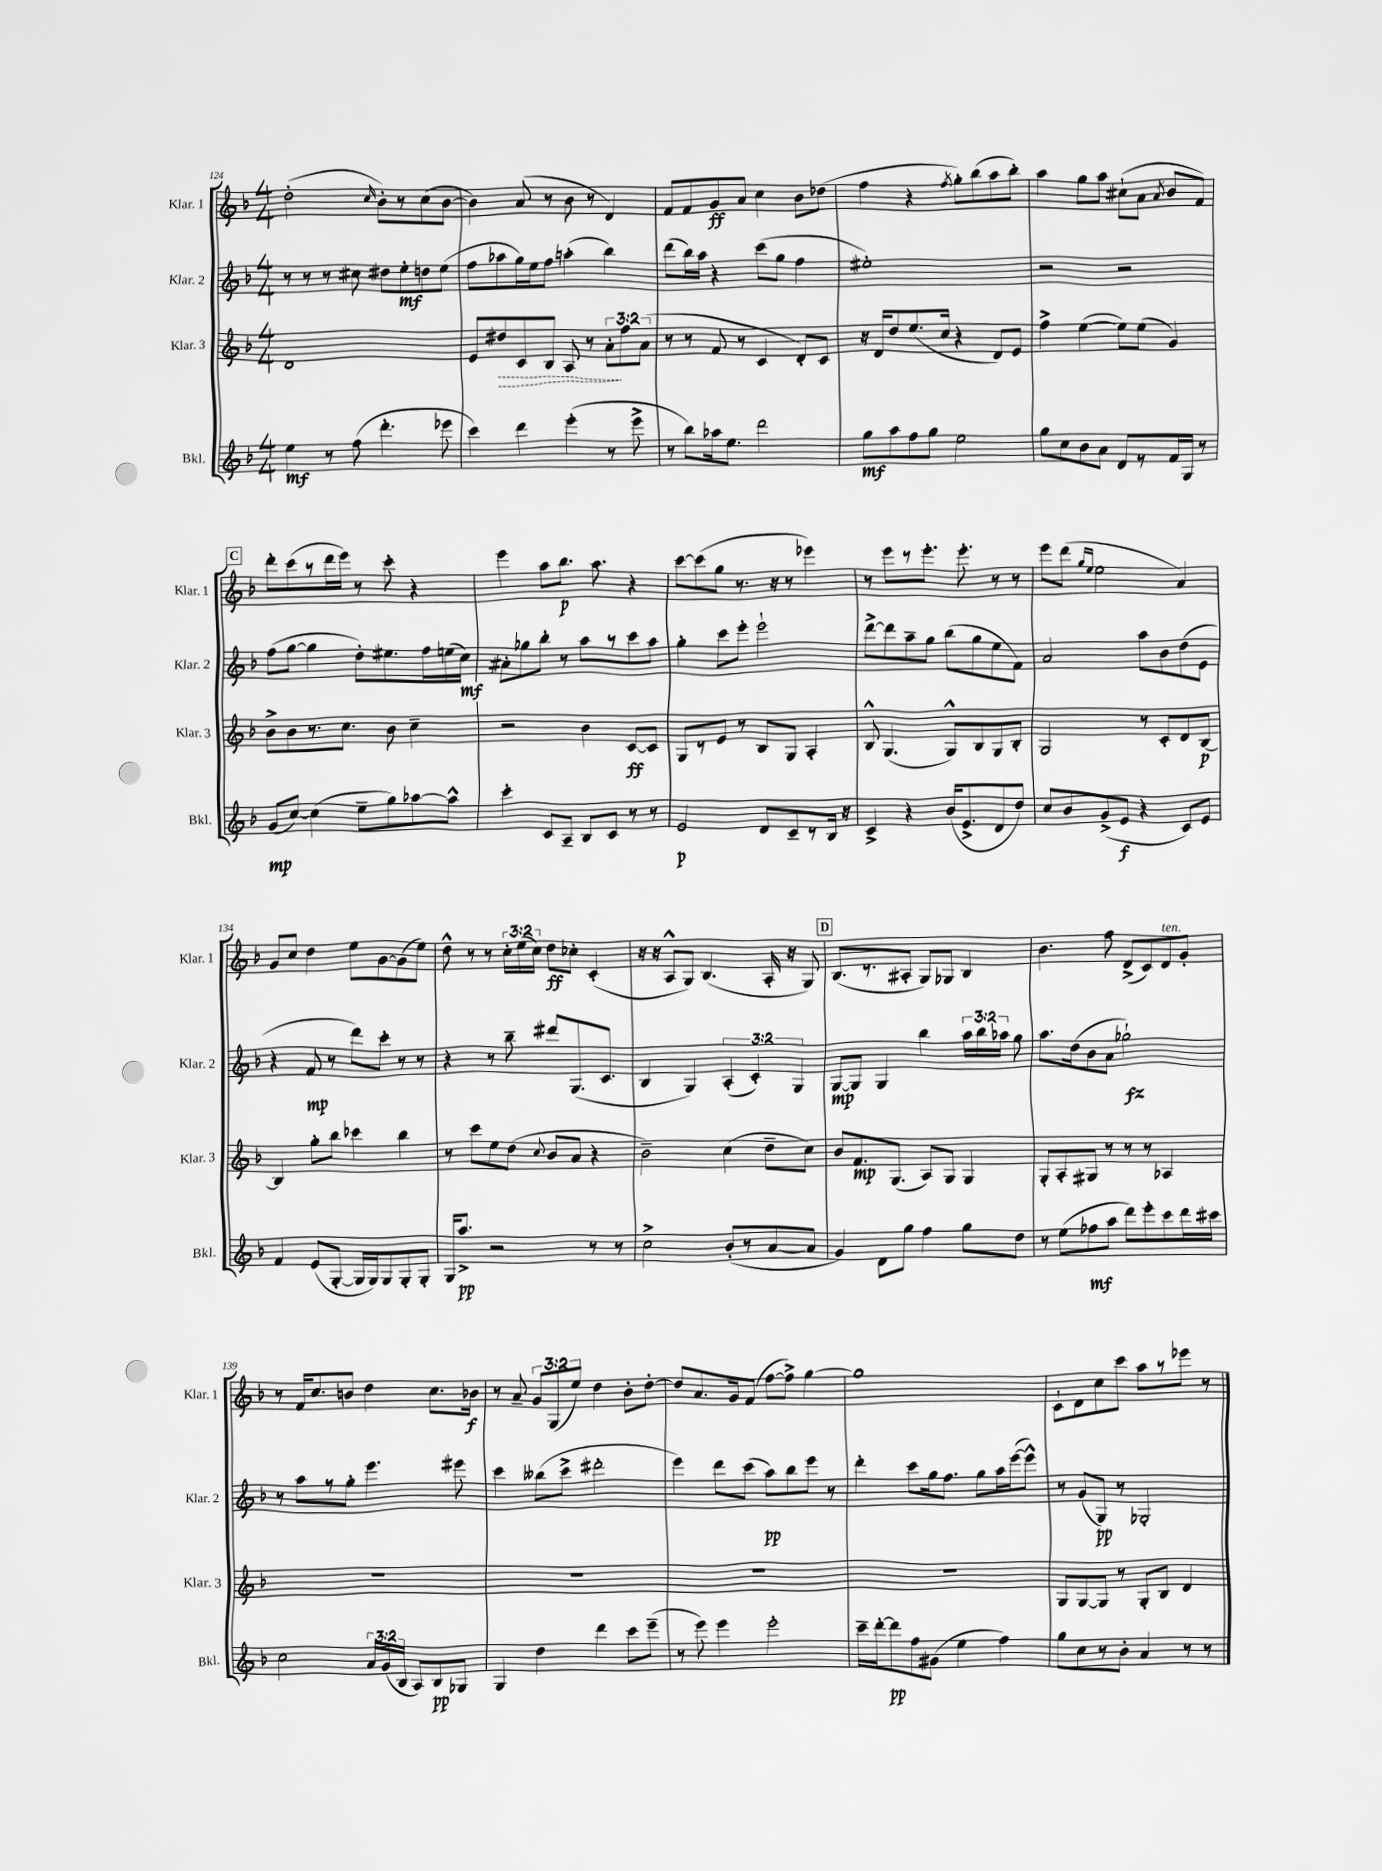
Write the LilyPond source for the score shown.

<<
\new StaffGroup <<
\new Staff = "s0" \with { instrumentName = "Klar. 1" shortInstrumentName = "Klar. 1" } {
    \clef treble \key f \major \numericTimeSignature \time 4/4 \override Staff.TupletNumber.text = #tuplet-number::calc-fraction-text
    \autoBeamOff d''2-.( \grace { c''16 } bes'8[-.) r8 c''8( bes'8]~ |
    bes'4) a'8( r8 bes'8 r8 d'4) |
    f'8[ f'8 g'8\ff a'8] c''4 bes'8[ des''8]( |
    f''4 r4 \acciaccatura { f''8 } g''8[-.) bes''8( a''8 bes''8]-.) |
    a''4 g''8[ a''8] cis''8[-!( a'8] \acciaccatura { a'8 } bes'8[ f'8]) |
    \mark \markup { \box "C" } d'''8[-. c'''8( r8 d'''16 e'''16]) r8 c'''8-. r4 |
    e'''4 a''8[ bes''8.]\p a''8. r4 |
    c'''8[~ c'''8( g''8] r8. r16 r8 ees'''4) |
    r8 e'''8[ r8 e'''8.]-. e'''8.-. r8 r8 |
    e'''8[ d'''8]( \grace { g''16[ e''16] } e''2 a'4) |
    g'8[ c''8] d''4 e''8[ g'8~ g'8( e''8]) |
    d''8-^ r8 r8 \tuplet 3/2 { c''16[-. e''16( c''16]) } d''8[\ff ces''8]-. c'4-.( |
    r16 r16 a8[-^ g8]) bes4.( a16-. r16 g8) |
    \mark \markup { \box "D" } bes8.[( r8. ais8]-. g8[) ges8] bes4 |
    bes'4. f''8 d'8[->( c'8) d'8^\markup { \italic "ten." } g'8]-. |
    r8 f'16[ c''8. b'8] d''4 c''8.[ bes'16]\f |
    r8 a'8-- \tuplet 3/2 { g'8[ g8( e''8]) } d''4 bes'8[-. d''8]~-. |
    d''8[ a'8. g'16 f'8]( f''8[~ f''8]->) g''4~ |
    g''1 |
    c'8[-! d'8 c''8 c'''8] a''8[ r8 ees'''8] r8 \bar "|." |
}
\new Staff = "s1" \with { instrumentName = "Klar. 2" shortInstrumentName = "Klar. 2" } {
    \clef treble \key f \major \numericTimeSignature \time 4/4 \override Staff.TupletNumber.text = #tuplet-number::calc-fraction-text
    \autoBeamOff r8 r8 r8 cis''8 dis''8[ e''8-.\mf d''8 e''8]( |
    f''8[ aes''8 g''16) e''16 f''8] a''4-.( bes''4) |
    d'''8[( bes''16) a''16] r4 c'''8[( g''8] f''4 |
    eis''1-.) |
    r2 r2 |
    \mark \markup { \box "C" } f''8[( g''8]~ g''4 d''8[-.) eis''8. f''16 e''16( c''16]\mf) |
    ais'8[-. ges''8 bes''8]-. r8 a''8[ r8 c'''8 a''8] |
    g''4-. c'''8[ e'''8]-. e'''2-! |
    d'''8[~-> d'''8 a''8-- g''8] bes''8[( g''8 e''8 f'8]) |
    a'2 a''8[ bes'8 d''8( e'8] |
    r4 f'8\mp r8 d'''8[) c'''8]-. r8 r8 |
    r4 r8 bes''8-- dis'''8[ g8.( c'8.] |
    bes4 g4) \tuplet 3/2 { a4-.( c'4-.) g4 } |
    \mark \markup { \box "D" } g8[~\mp g8] g4 bes''4 \tuplet 3/2 { a''16[ bes''16 aes''16] } g''8 |
    a''8.[ d''16( bes'8 a'8] ges''2-!\fz) |
    r8 a''8[ r8 g''8]-. e'''4. eis'''8 |
    c'''4 beses''8[( c'''8]-> dis'''2-. |
    e'''4) d'''8[ c'''8]( a''8[\pp) bes''8 e'''8] r8 |
    d'''4-. c'''8[ g''16 f''8.] g''8[ a''16 e'''16~( e'''8]-^) |
    r8 g'8[( g8]\pp) r8 ges2-. \bar "|." |
}
\new Staff = "s2" \with { instrumentName = "Klar. 3" shortInstrumentName = "Klar. 3" } {
    \clef treble \key f \major \numericTimeSignature \time 4/4 \override Staff.TupletNumber.text = #tuplet-number::calc-fraction-text
    \autoBeamOff d'1 |
    e'8[ \once \override Hairpin.style = #'dashed-line dis''8\> c'8 bes8] a8 r8 \tuplet 3/2 { a'8[-.\! f''8 a'8]( } |
    r8 r8 f'8 r8 c'4 d'8[-.) c'8] |
    r16 d'16[ d''8 e''8.( c''16] r4 d'8[) e'8] |
    f''4-> e''4~( e''8[) e''8]( g'4) |
    \mark \markup { \box "C" } bes'8[-> bes'8 r8. c''8.] bes'8 c''4-- |
    r2 bes'4 c'8[~\ff c'8] |
    g8[ r8 e'8] r8 bes8[ g8] a4-. |
    bes8-^ g4.( g8[-^) bes8 g8 bes8]-. |
    g2 r8 c'8[-. d'8 bes8]~\p |
    bes4 g''8[-. bes''8] ces'''4 bes''4 |
    r8 c'''8[ e''8 d''8]( \appoggiatura { c''8 } bes'8[ a'8] r4 |
    bes'2--) c''4( d''8[-- c''8]) |
    \mark \markup { \box "D" } bes'8[ f'8.\mp g8.]( a8[) g8] g4 |
    g8[-. a8-. gis8] r8 r8 r8 aes4 |
    R1 |
    R1 |
    R1 |
    R1 |
    g8[ g8~ g8] r8 g8[-. bes8] d'4 \bar "|." |
}
\new Staff = "s3" \with { instrumentName = "Bkl." shortInstrumentName = "Bkl." } {
    \clef treble \key f \major \numericTimeSignature \time 4/4 \override Staff.TupletNumber.text = #tuplet-number::calc-fraction-text
    \autoBeamOff e''4\mf r8 f''8( d'''4.-. ees'''8 |
    c'''4) d'''4 e'''4-.( r8 e'''8-> |
    r8 bes''8[) aes''16 e''8.] d'''2 |
    g''8[\mf a''8 f''8 g''8] e''2 |
    g''8[ c''8 bes'8 a'8] d'8[ r8 f'16 g16] r8 |
    \mark \markup { \box "C" } g'8[\mp( c''8]~) c''4( e''8[-- g''8) aes''8~ aes''8]-^ |
    c'''4-. c'8[ a8]-- bes8[ c'8] r8 r8 |
    e'2\p d'8[ c'8-- r8 bes16] r16 |
    c'4-> r4 bes'16[( e'8.-> d'8 d''8]) |
    c''8[ bes'8 g'8->( e'8]\f r4 c'8[) e'8] |
    f'4 e'8[( g8]~-. g16[ g16) g8 g8-. g8]-. |
    g16[ a''8.]->\pp r2 r8 r8 |
    c''2-> bes'8[-.( r8 a'8~ a'8] |
    \mark \markup { \box "D" } g'4) d'8[ g''8] f''4 g''8[ d''8] |
    r8 e''8[( fes''8\mf a''8] d'''8[) e'''8-. c'''8 d'''16 cis'''16] |
    c''2 \tuplet 3/2 { a'16[ g'16( bes16] } a8[) bes8\pp ges8] |
    g4 d''4 d'''4 c'''8[ e'''8]--( |
    r8 e'''8) e'''4 e'''2-. |
    c'''16[-- d'''16~-. d'''8\pp f''8 gis'8]( e''4 f''4) |
    g''8[ c''8 r8 bes'8]-. a'4 r8 r8 \bar "|." |
}
>>
>>
\layout { \context { \Score currentBarNumber = #124 } }
